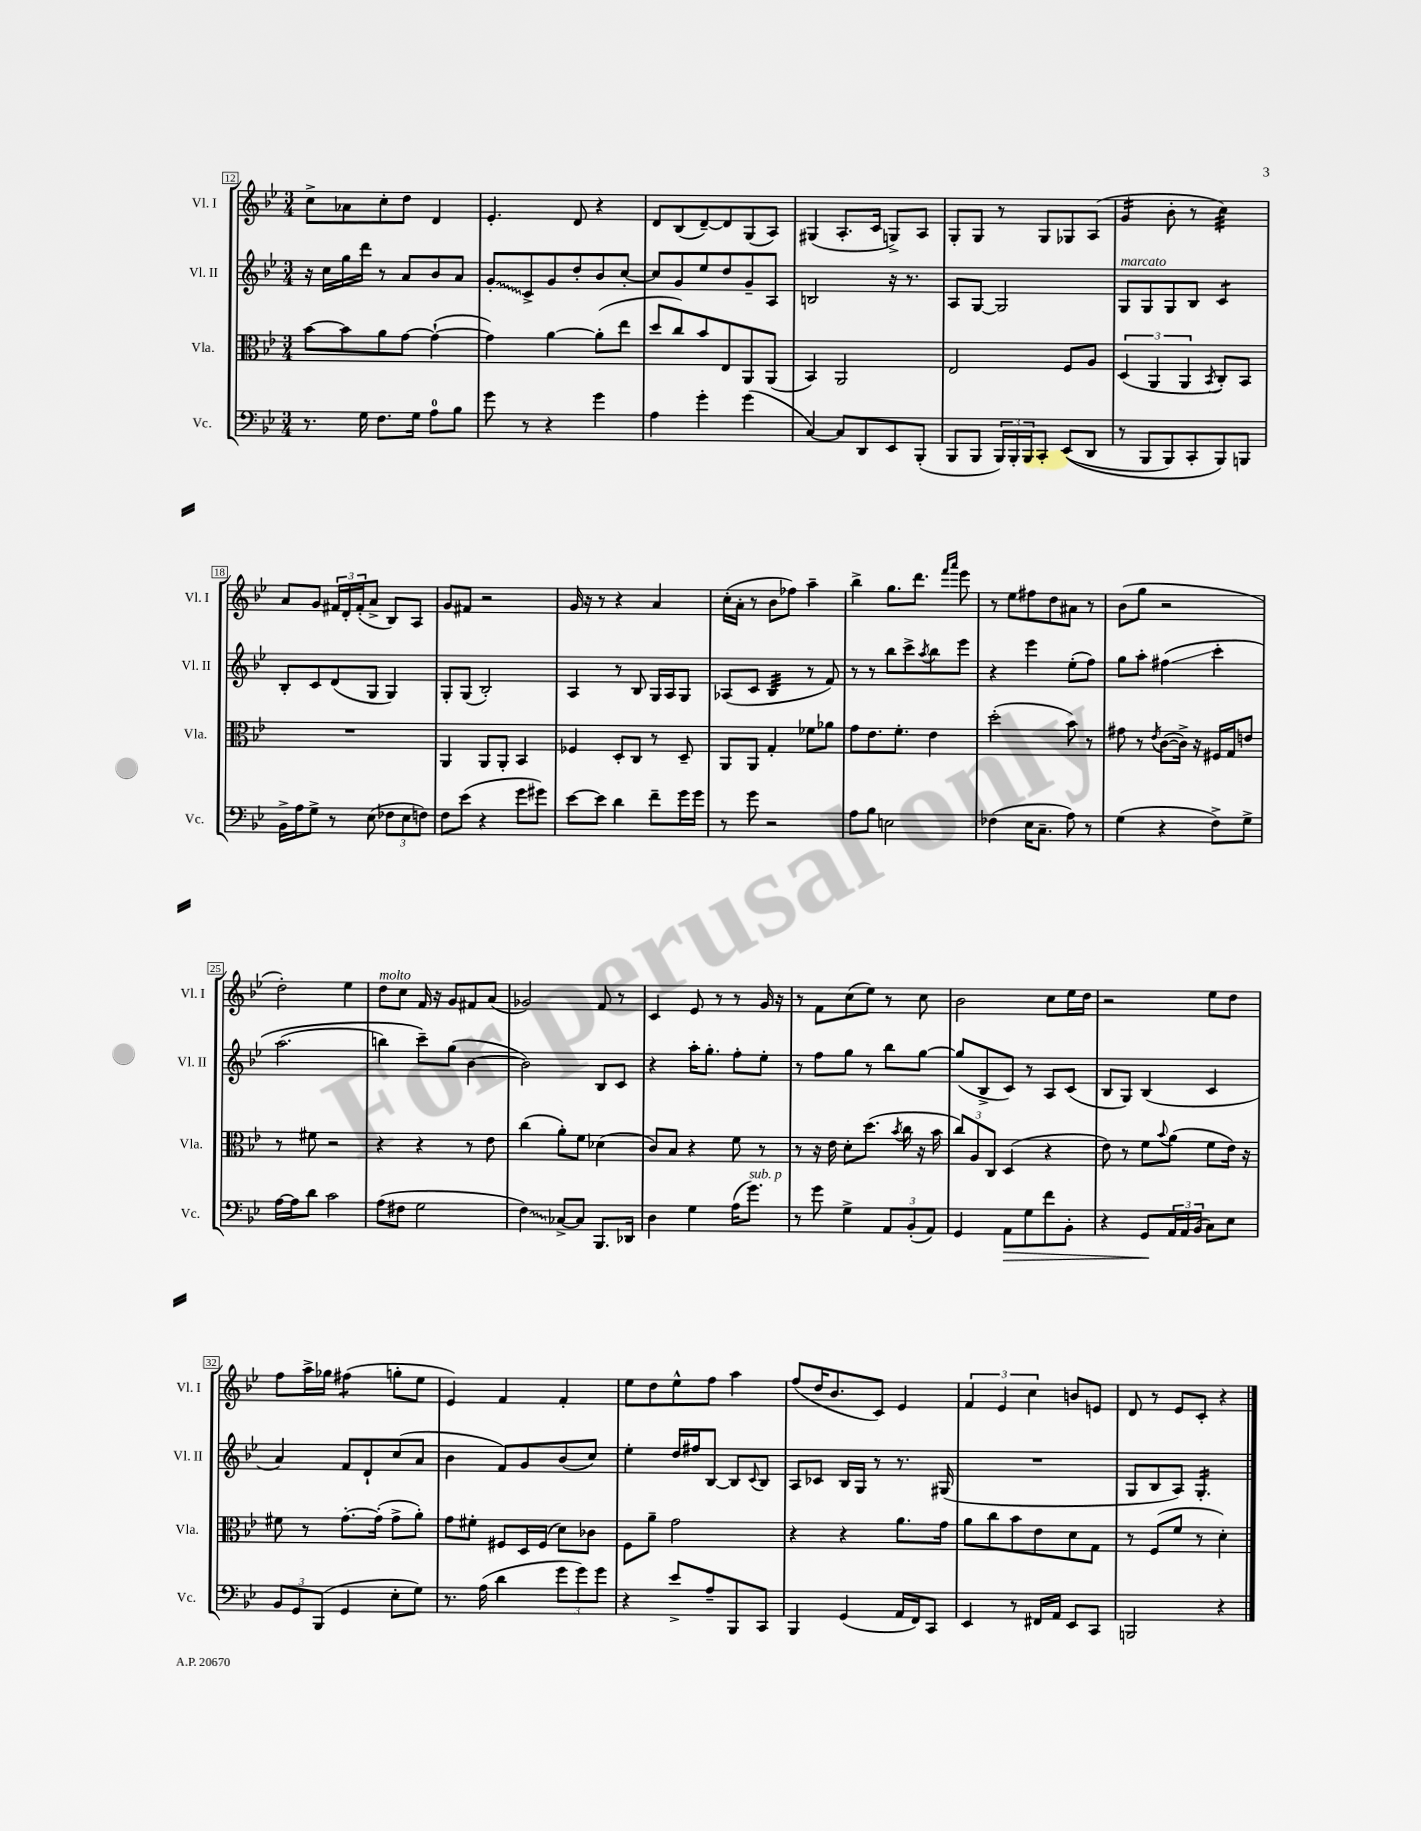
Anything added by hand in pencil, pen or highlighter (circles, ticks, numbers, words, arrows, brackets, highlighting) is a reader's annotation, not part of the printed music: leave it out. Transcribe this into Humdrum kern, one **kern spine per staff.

**kern	**kern	**kern	**kern
*staff4	*staff3	*staff2	*staff1
*clefF4	*clefC3	*clefG2	*clefG2
*k[b-e-]	*k[b-e-]	*k[b-e-]	*k[b-e-]
*M3/4	*M3/4	*M3/4	*M3/4
8.r	[8b-	16r	8cc^
.	.	16cc	.
.	8b-]	16gg	8a-
16G	.	16ddd	.
8.F	8a	8r	8cc'
.	[8g	8a	8dd
16G	.	.	.
8A	(4g`_	8b-	4d
8B-	.	8a	.
=	=	=	=
8g	4g])	8g'	4.e-'
8r	.	8c^	.
4r	[4a	8g	.
.	.	8dd'	8d
4g	(8a']	8b-	4r
.	8ee-	[8cc'	.
=	=	=	=
4A	8dd	8cc]	8d
.	8cc)	8g	(8B-
4g'	8b-	8ee-	[8d~)
.	8E-	8dd	8d]
(4g	8AA	8g~	(8G
.	(8AA	8A	8A)
=	=	=	=
[4C)	4BB-)	2B	(4G#
8C]	2AA	.	8.A'
8DD	.	.	.
.	.	.	16c
8EE-	.	16r	8G^)
.	.	8.r	.
(8BBB-'	.	.	8A
=	=	=	=
8BBB-	2E-	8A	8G'
8BBB-	.	[8G	8G
24BBB-)	.	2G]	8r
24BBB-'	.	.	.
24BBB-	.	.	.
8CC'	.	.	8G
&((8EE-	8F	.	8G-
8DD	8A	.	(8A
=	=	=	=
8r	(6D	8G	4g
8BBB-	.	8G	.
.	6AA	.	.
8BBB-)	.	8G	8b-'
.	6AA	.	.
8CC'	.	8B-	8r
.	8qBB-	.	.
8BBB-&)	8C')	4c	4cc)
8BBB	8BB-	.	.
=	=	=	=
16BB-^	2.r	8B-'	8a
16A	.	.	.
8G^	.	8c	8g
8r	.	(8d	24f#
.	.	.	24d'
.	.	.	(24f#'
(8E-	.	8G	8a^
12F-	.	4G)	8B-)
12E-	.	.	.
.	.	.	8A
12F)	.	.	.
=	=	=	=
8F	4AA	8G'	8g
(8e-	.	(8G	8f#
4r	8AA	2B-')	2r
.	8AA'	.	.
8g	4BB-	.	.
8g#)	.	.	.
=	=	=	=
[8e-	4F-	4A	16g
.	.	.	16r
8e-]	.	.	8r
4d	8D'	8r	4r
.	8C	8B-	.
8f~	8r	16G	4a
.	.	16A	.
16g	8D~	8G	.
16g	.	.	.
=	=	=	=
8r	8AA	(8A-	(16cc'
.	.	.	16a'
8g	8AA	8c	8r
2r	4G'	4B-	8b-
.	.	.	8ff-)
.	8f-	8r	4aa~
.	8a-	8f)	.
=	=	=	=
8A	8g	8r	4bb-^
8B-	8.e-	8r	.
2E	.	8bb-	8.gg
.	8.f'	.	.
.	.	8ccc^	.
.	.	.	8.ddd
.	.	8qaa	.
.	4e-	8bb-	.
.	.	.	16qqfff
.	.	.	16qqaaa
.	.	8eee-	8eee-
=	=	=	=
(4F-	(2dd'	4r	8r
.	.	.	8ee-
16E-	.	4eee-	8ff#
8.C~	.	.	.
.	.	.	8dd
8A)	8b-)	(8ee-'	8a#
8r	8r	8ff)	8r
=	=	=	=
(4G	8g#	8gg	(8b-
.	8r	8aa'	8gg
.	8qe-	.	.
4r	([8c	&(4ff#	2r
.	16c^])	.	.
.	16r	.	.
8F^)	16F#	4ccc'	.
.	16G	.	.
8G^	8e	.	.
=	=	=	=
[16A	8r	(2.aa	2dd')
16A]	.	.	.
8d	8f#	.	.
2c	2r	.	.
.	.	.	4ee-
=	=	=	=
(8A	4r	4bb)	8dd
8F#	.	.	8cc
2G	4r	8ccc~&)	16f
.	.	.	16r
.	.	(8gg	8g
.	8r	[4b-	8f#
.	8e-	.	(8a
=	=	=	=
4F)	(4cc	2b-])	2g-)
[8C-^	8a')	.	.
8C-]	8f	.	.
8.BBB-	(4d-	8B-	8f
.	.	8c	8r
16DD-	.	.	.
=	=	=	=
4D	8c)	4r	4c
.	8B-	.	.
4G	4r	16aa'	8e-
.	.	8.gg'	.
.	.	.	8r
(16A	8f	8ff'	8r
8.g)	.	.	.
.	8r	8ee-'	16g
.	.	.	16r
=	=	=	=
8r	8r	8r	8r
8g	16r	8ff	8f
.	16e-	.	.
4G^	8d'	8gg	(8cc
.	(8.dd	8r	8ee-)
12AA	.	8bb-	8r
.	8qb-	.	.
.	16cc	.	.
(12BB-'	.	.	.
.	16r	[8gg	8cc
12AA)	.	.	.
.	16b-	.	.
=	=	=	=
4GG	12cc)	(8gg]	2b-
.	12A	.	.
.	.	8B-^	.
.	12C	.	.
8AA	(4D	8c)	.
8G	.	8r	.
8f	4r	8A	8cc
8BB-'	.	(8c	16ee-
.	.	.	16dd
=	=	=	=
4r	8e-)	8B-	2r
.	8r	8G)	.
8GG	8f	(4B-	.
.	8qqb-	.	.
24AA	(8a	.	.
24AA	.	.	.
(24BB-	.	.	.
8C)	8f	4c	8ee-
8E-	16e-)	.	8dd
.	16r	.	.
=	=	=	=
12BB-	8f#	4a)	8ff
12GG	.	.	.
.	8r	.	16aa^
(12BBB-	.	.	.
.	.	.	16gg-
4GG	[8.g'	8f	(4ff#
.	.	8d`	.
.	(16g']	.	.
8E-'	8g^	(8cc	8gg'
8G)	8a')	8a	8ee-
=	=	=	=
8.r	8g	4b-	4e-)
.	8f#'	.	.
(16A	.	.	.
4d	8F#	8f)	4f
.	16D	8g	.
.	(16F#	.	.
12g	8d)	(8b-	4f'
12g)	.	.	.
.	8c-	8cc)	.
12g	.	.	.
=	=	=	=
4r	8F	4ee-'	8ee-
.	8a~	.	8dd
8e-^	2g	16dd	8ee-^^
.	.	16ff#	.
8A~	.	[8B-	8ff
8BBB-	.	8B-]	4aa
.	.	8qqc	.
8CC	.	8B-	.
=	=	=	=
4BBB-	4r	8A	(8ff
.	.	8c-	16dd
.	.	.	8.b-
(4GG	4r	16B-	.
.	.	16G	.
.	.	8r	8c)
16AA	8.a	8.r	4e-
16FF)	.	.	.
8CC	.	.	.
.	16g	(16G#	.
=	=	=	=
4EE-	8a	2.r	6f
.	8cc	.	.
.	.	.	6e-
8r	8b-	.	.
.	.	.	6cc
16FF#	8e-	.	.
16AA	.	.	.
8EE-	8d	.	8b
8CC	8G	.	8e
=	=	=	=
2BBB	8r	8G	8d
.	(8F	8B-	8r
.	8f	8A)	8e-
.	8r	4.G'	8c'
4r	4d')	.	4r
==	==	==	==
*-	*-	*-	*-
